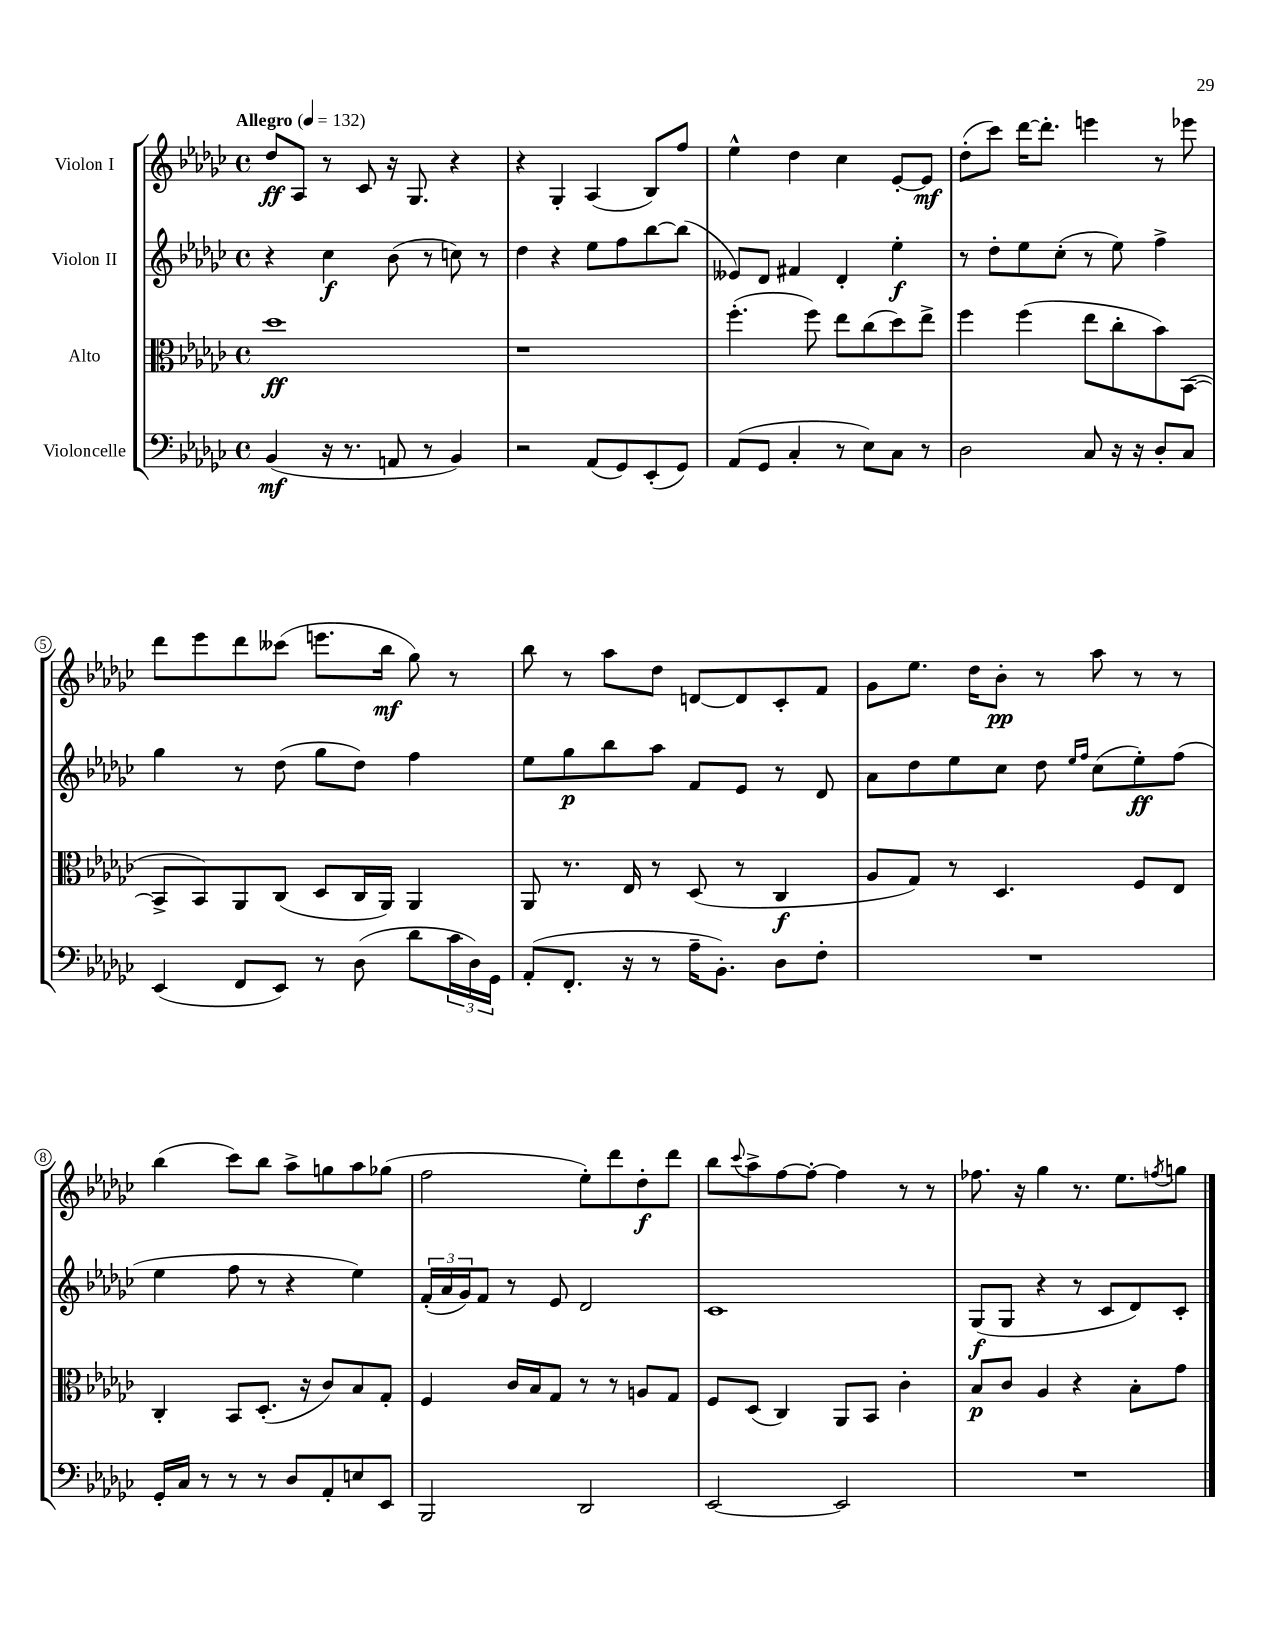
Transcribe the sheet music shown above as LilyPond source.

<<
\new StaffGroup <<
\new Staff = "s0" \with { instrumentName = "Violon I" } {
    \clef treble \key ges \major \defaultTimeSignature \time 4/4 \tempo "Allegro" 4 = 132
    des''8\ff aes8 r8 ces'8 r16 ges8. r4 |
    r4 ges4-. aes4( bes8) f''8 |
    ees''4-^ des''4 ces''4 ees'8~-. ees'8\mf |
    des''8-.( ces'''8) des'''16~ des'''8.-. e'''4 r8 ees'''8 |
    des'''8 ees'''8 des'''8 ceses'''8( e'''8. bes''16\mf ges''8) r8 |
    bes''8 r8 aes''8 des''8 d'8~ d'8 ces'8-. f'8 |
    ges'8 ees''8. des''16 bes'8-.\pp r8 aes''8 r8 r8 |
    bes''4( ces'''8) bes''8 aes''8-> g''8 aes''8 ges''8( |
    f''2 ees''8-.) des'''8 des''8-.\f des'''8 |
    bes''8 \appoggiatura { ces'''8 } aes''8-> f''8~ f''8~-. f''4 r8 r8 |
    fes''8. r16 ges''4 r8. ees''8. \acciaccatura { f''8 } g''8 \bar "|." |
}
\new Staff = "s1" \with { instrumentName = "Violon II" } {
    \clef treble \key ges \major \defaultTimeSignature \time 4/4
    r4 ces''4\f bes'8( r8 c''8) r8 |
    des''4 r4 ees''8 f''8 bes''8~ bes''8( |
    eeses'8) des'8 fis'4 des'4-. ees''4-.\f |
    r8 des''8-. ees''8 ces''8-.( r8 ees''8) f''4-> |
    ges''4 r8 des''8( ges''8 des''8) f''4 |
    ees''8 ges''8\p bes''8 aes''8 f'8 ees'8 r8 des'8 |
    aes'8 des''8 ees''8 ces''8 des''8 \grace { ees''16 f''16 } ces''8( ees''8-.\ff) f''8( |
    ees''4 f''8 r8 r4 ees''4) |
    \tuplet 3/2 { f'16-.( aes'16 ges'16) } f'8 r8 ees'8 des'2 |
    ces'1 |
    ges8\f( ges8 r4 r8 ces'8 des'8) ces'8-. \bar "|." |
}
\new Staff = "s2" \with { instrumentName = "Alto" } {
    \clef alto \key ges \major \defaultTimeSignature \time 4/4
    des''1\ff |
    r1 |
    f''4.-.( f''8) ees''8 ces''8( des''8) ees''8-> |
    f''4 f''4( ees''8 ces''8-. bes'8) bes,8~( |
    bes,8-> bes,8) aes,8 ces8( des8 ces16 aes,16) aes,4 |
    aes,8 r8. ees16 r8 des8( r8 ces4\f |
    aes8 ges8) r8 des4. f8 ees8 |
    ces4-. bes,8 des8.-.( r16 ces'8) bes8 ges8-. |
    f4 ces'16 bes16 ges8 r8 r8 a8 ges8 |
    f8 des8( ces4) aes,8 bes,8 ces'4-. |
    bes8\p ces'8 aes4 r4 bes8-. ges'8 \bar "|." |
}
\new Staff = "s3" \with { instrumentName = "Violoncelle" } {
    \clef bass \key ges \major \defaultTimeSignature \time 4/4
    bes,4\mf( r16 r8. a,8 r8 bes,4) |
    r2 aes,8( ges,8) ees,8-.( ges,8) |
    aes,8( ges,8 ces4-. r8 ees8) ces8 r8 |
    des2 ces8 r16 r16 des8-. ces8 |
    ees,4( f,8 ees,8) r8 des8( des'8 \tuplet 3/2 { ces'16 des16) ges,16 } |
    aes,8-.( f,8.-. r16 r8 aes16-- bes,8.-.) des8 f8-. |
    R1 |
    ges,16-. ces16 r8 r8 r8 des8 aes,8-. e8 ees,8 |
    bes,,2 des,2 |
    ees,2~ ees,2 |
    R1 \bar "|." |
}
>>
>>
\layout { \context { \Score \override BarNumber.stencil = #(make-stencil-circler 0.1 0.3 ly:text-interface::print) } }
